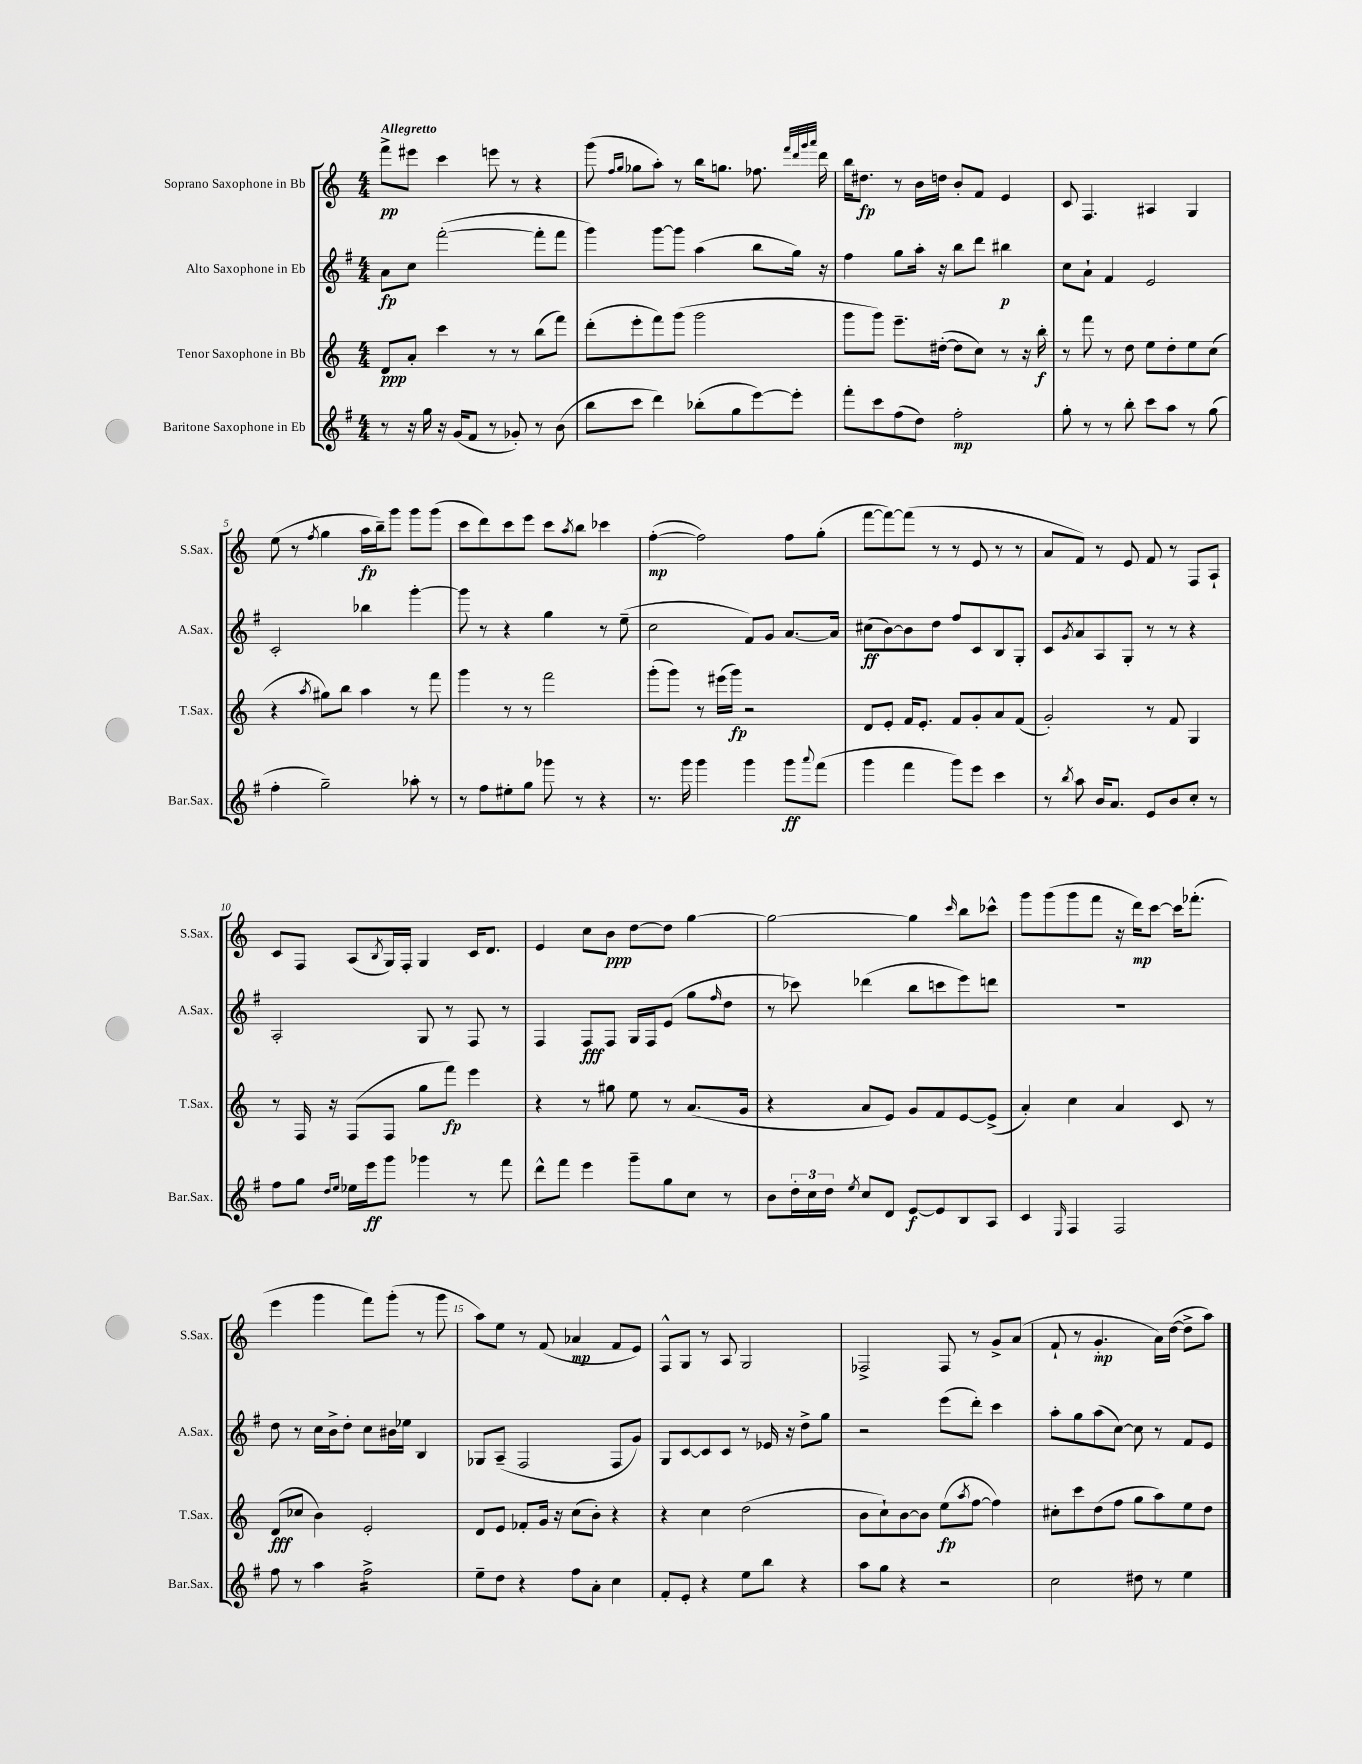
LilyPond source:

<<
\new StaffGroup <<
\new Staff = "s0" \with { instrumentName = "Soprano Saxophone in Bb" shortInstrumentName = "S.Sax." } {
    \clef treble \key c \major \numericTimeSignature \time 4/4 \tempo "Allegretto"
    f'''8->\pp eis'''8 c'''4 e'''8 r8 r4 |
    g'''8( \grace { f''16 g''16 } ges''8 a''8-.) r8 b''16 g''8. fes''8. \grace { f'''32 d'''32 g'''32 a'''32 } d'''16 |
    b''16 dis''8.\fp r8 b'16 d''16 b'8-. f'8 e'4 |
    c'8 f4. ais4 g4 |
    e''8( r8 \acciaccatura { f''8 } g''4 a''16\fp b''16--) g'''8 g'''8 g'''8( |
    c'''8 d'''8) c'''8 e'''8 c'''8 \acciaccatura { a''8 } b''8 ces'''4 |
    f''4~-.\mp( f''2) f''8 g''8-.( |
    f'''8~ f'''8~) f'''8( r8 r8 e'8 r8 r8 |
    a'8 f'8) r8 e'8 f'8 r8 f8 a8-! |
    c'8 f8 a8( \acciaccatura { b8 } g16) f16-. g4 c'16 d'8. |
    e'4 c''8 b'8\ppp d''8~ d''8 g''4~ |
    g''2~ g''4 \grace { c'''16 } b''8 ces'''8-^ |
    g'''8 g'''8( g'''8 f'''8 r16 d'''16\mp) c'''8~ c'''16 fes'''8.-.( |
    e'''4 g'''4 f'''8) g'''8-.( r8 g'''8 |
    a''8) e''8 r8 f'8( aes'4\mp f'8 e'8) |
    f8-^ g8 r8 a8 g2 |
    fes2-> fes8 r8 g'8-> a'8( |
    f'8-! r8 g'4.-.\mp a'16) d''16~( d''8-> a''8) \bar "|." |
}
\new Staff = "s1" \with { instrumentName = "Alto Saxophone in Eb" shortInstrumentName = "A.Sax." } {
    \clef treble \key g \major \numericTimeSignature \time 4/4
    a'8\fp c''8 fis'''2~-.( fis'''8-. fis'''8 |
    g'''4) g'''8~ g'''8 a''4( b''8 g''16) r16 |
    fis''4 g''8 a''16-. r16 b''8 d'''8 bis''4\p |
    c''8 a'8-! fis'4 e'2 |
    c'2-. bes''4 g'''4~-. |
    g'''8 r8 r4 g''4 r8 e''8--( |
    c''2 fis'8) g'8 a'8.~ a'16 |
    cis''8\ff( b'8~) b'8 d''8 fis''8 c'8 b8 g8-. |
    c'8 \acciaccatura { g'8 } a'8 a8 g8-. r8 r8 r4 |
    a2-. g8 r8 fis8 r8 |
    fis4 fis8\fff fis8 g16 fis16 e'8( g''8 \grace { fis''16 } d''8 |
    r8 ces'''8) des'''4( b''8 c'''8 e'''8) d'''8 |
    R1 |
    d''8 r8 c''16 b'16-> d''8-. c''8 bis'16 ees''16 b4 |
    ges8 a8--( fis2 fis8 g'8) |
    g8 c'8~ c'8 c'8 r8 ees'16 r16 d''8-> g''8 |
    r2 e'''8( d'''8-.) c'''4 |
    a''8-. g''8 a''8( c''8~) c''8 r8 fis'8 e'8 \bar "|." |
}
\new Staff = "s2" \with { instrumentName = "Tenor Saxophone in Bb" shortInstrumentName = "T.Sax." } {
    \clef treble \key c \major \numericTimeSignature \time 4/4
    d'8\ppp a'8-. c'''4 r8 r8 b''8( f'''8) |
    d'''8-.( e'''8-. f'''8) g'''8( g'''2 |
    g'''8 g'''8) e'''8.-- dis''16~-.( dis''8 c''8) r8 r16 b''16-.\f |
    r8 f'''8 r8 d''8 e''8 d''8-. e''8 c''8( |
    r4 \acciaccatura { a''8 } gis''8) b''8 a''4 r8 f'''8 |
    g'''4 r8 r8 f'''2 |
    g'''8-.( g'''8) r8 eis'''16( g'''16\fp) r2 |
    d'8 e'8-. f'16 e'8.-. f'8 g'8-. a'8 f'8( |
    g'2-.) r8 f'8 g4 |
    r8 f16 r16 f8( f8 g''8 f'''8\fp) e'''4 |
    r4 r8 gis''8 e''8 r8 a'8.( g'16 |
    r4 a'8 e'8) g'8 f'8 e'8~ e'8->( |
    a'4-.) c''4 a'4 c'8 r8 |
    d'8\fff( ces''8 b'4) e'2-. |
    d'8 e'8 fes'8-. g'16 r16 c''8( b'8-.) r4 |
    r4 c''4 d''2( |
    b'8 c''8-!) b'8~ b'8 e''8\fp( \acciaccatura { a''8 } f''8~ f''4) |
    cis''8-. c'''8 d''8( f''8 g''8 a''8) e''8 d''8 \bar "|." |
}
\new Staff = "s3" \with { instrumentName = "Baritone Saxophone in Eb" shortInstrumentName = "Bar.Sax." } {
    \clef treble \key g \major \numericTimeSignature \time 4/4
    r8 r16 g''16 r16 g'16( fis'8 r8 ges'8-.) r8 b'8( |
    b''8 c'''8 d'''4) bes''8-.( g''8 e'''8~) e'''8-. |
    fis'''8-. c'''8 fis''8( d''8) fis''2-.\mp |
    g''8-. r8 r8 b''8-. c'''8 a''8 r8 g''8( |
    fis''4-. g''2--) aes''8-. r8 |
    r8 fis''8 eis''8-. g''8 ges'''8 r8 r4 |
    r8. g'''16 g'''4 g'''4 g'''8\ff \appoggiatura { a'''8 } fis'''8( |
    g'''4 fis'''4 g'''8) e'''8 c'''4 |
    r8 \acciaccatura { b''8 } a''8 b'16 a'8. e'8 b'8 c''8-. r8 |
    fis''8 g''8 \grace { d''16 e''16 } ees''16 e'''16\ff g'''8 ges'''4 r8 fis'''8 |
    d'''8-^ fis'''8 e'''4 g'''8-- g''8 c''8 r8 |
    b'8 \tuplet 3/2 { d''16-. c''16 d''16 } \acciaccatura { e''8 } c''8 d'8 e'8~\f e'8 b8 a8 |
    c'4 \grace { e16 } fis4 fis2 |
    fis''8 r8 a''4 fis''2:16-> |
    e''8-- d''8 r4 fis''8 a'8-. c''4 |
    fis'8-. e'8-. r4 e''8 b''8 r4 |
    a''8 g''8 r4 r2 |
    c''2 dis''8 r8 e''4 \bar "|." |
}
>>
>>
\layout { \context { \Score \override BarNumber.break-visibility = ##(#f #t #t) barNumberVisibility = #(every-nth-bar-number-visible 5) } }
